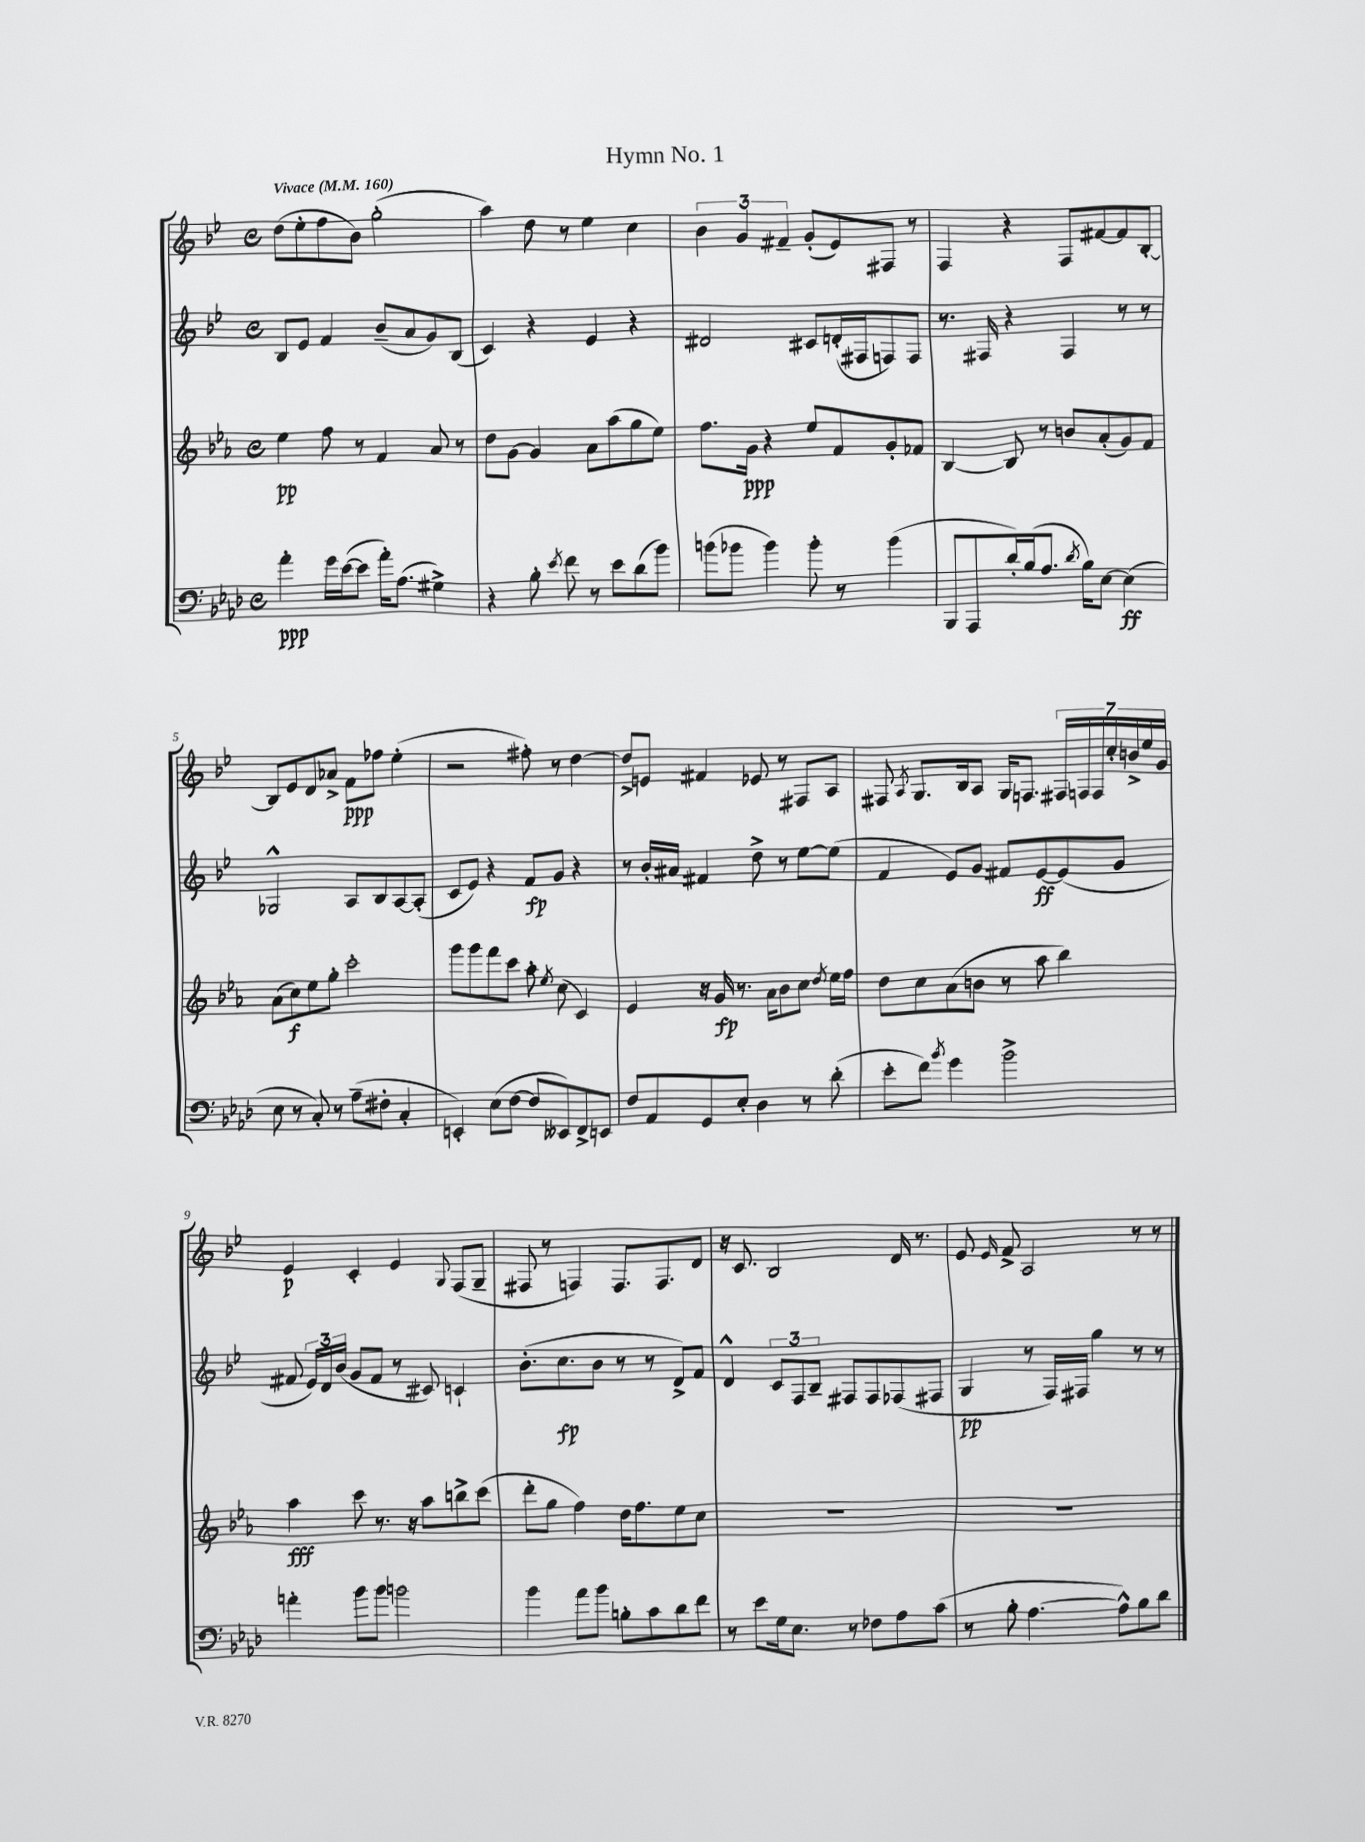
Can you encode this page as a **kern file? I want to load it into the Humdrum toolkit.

**kern	**kern	**kern	**kern
*staff4	*staff3	*staff2	*staff1
*clefF4	*clefG2	*clefG2	*clefG2
*k[b-e-a-d-]	*k[b-e-a-]	*k[b-e-]	*k[b-e-]
*M4/4	*M4/4	*M4/4	*M4/4
*met(c)	*met(c)	*met(c)	*met(c)
*MM160	*MM160	*MM160	*MM160
4a-'\	4ee-\	8B-/L	(8dd\L
.	.	8e-/J	8ee-'\
16g\LL	8ff\	4f/	8ff\
([16e-\J	.	.	.
8e-\]J	8r	.	8b-\J)
16a-'\LK)	4f/	(8b-~/L	(2gg'\
(8.A-\J	.	.	.
.	.	8a/	.
4G#^\)	8a-/	8g/)	.
.	8r	(8B-/J	.
=	=	=	=
4r	8dd\L	4c/)	4aa\)
.	[8g\J	.	.
8B-'\	4g/]	4r	8dd\
8qe-/	.	.	.
8f\	.	.	8r
8r	8a-\L	4e-/	4ee-\
8e-\L	(8aa-\	.	.
(8d-\	8gg\	4r	4cc\
8b-\J)	8ee-\J)	.	.
=	=	=	=
(8b\L	8.ff\L	2d#/	6b-\
8b-\J	.	.	.
.	.	.	6g/
.	16g\Jk	.	.
4b-\)	4r	.	.
.	.	.	6f#~/
8b-'\	8ee-/L	8c#/L	(8g'/L
8r	8f/	(16d'/L	8e-/)
.	.	16F#/J	.
(4b-\	8g'/	8F/)	8F#/J
.	8f-/J	8F/J	8r
=	=	=	=
8BBB-/L	[4B-/	8.r	4F/
8AAA-/	.	.	.
.	.	16F#/	.
16d-'/L)	8B-/]	4r	4r
(16B-/J	.	.	.
8.A-/J	8r	.	.
.	8b/L	4F#/	8F/L
8qd-/	.	.	.
16B-\LK)	.	.	.
[8E-\J	(8a-'/	.	[8f#/
(4E-\]	8g/)	8r	8f#/]
.	8f/J	8r	[8B-'/J
=	=	=	=
8E-\	(8a-\L	2G-^^/	8B-/]L
8r	8cc\)	.	8e-/
8C'/)	8ee-\	.	8d/
8r	8gg'\J	.	8a-^/J
(8A-~\L	2ccc'\	8A/L	8f\L
8F#'\J	.	8B-/	8ff-\J
4C'/	.	[8A/	(4ee-'\
.	.	(8A'/]J	.
=	=	=	=
4EE'/)	8ggg\L	8c/L	2r
.	8ggg\	8e-/J)	.
(8E-\L	8fff\	4r	.
[8F\J	8ccc\J	.	.
8F/]L	8aa-'\	8f/L	8ff#'\)
.	8qee-/	.	.
8EE--/)	(8cc\	8g/J	8r
8FF^/	4c/)	4r	[4dd\
8EE/J	.	.	.
=	=	=	=
8F/L	4e-/	8r	8dd^/]L
8AA-/	.	16b-'/LL	8e/J
.	.	16a#/JJ	.
8GG/	16r	4f#/	4f#/
.	16g/	.	.
8E-'/J	8.r	.	.
4D-\	.	8dd^\	8e-/
.	16a-\LK	.	.
.	8b-\	8r	8r
8r	8cc\J	[8ee-\L	8F#/L
.	8qdd/	.	.
(8d-'\	16ee-\LL	(8ee-\]J	8A/J
.	16ff\JJ	.	.
=	=	=	=
8e-'\L	8dd\L	4f/	8F#/
.	.	.	8qA/
8f\J)	8cc\	.	8.G/L
8qb-/	.	.	.
4g\	(8a-\	8e-/L)	.
.	.	.	16B-/k
.	8b\J	8g/J	8A/J
2b-^\	8r	8f#/L	16G/LK
.	.	.	8.F/J
.	8aa-\	[8e-/	.
.	4bb-\)	(8e-/]	28F#/LL
.	.	.	28F/
.	.	.	28F/
.	.	.	28cc'/
.	.	8g/J	.
.	.	.	28b^/
.	.	.	28ee-/
.	.	.	28g/JJ
=	=	=	=
4a'\	4aa-\	8f#/	4e-/
.	.	24e-/LL)	.
.	.	24d/	.
.	.	(24b-/JJ	.
8b-\L	8ccc\	8g/L	4c'/
8b-\J	8.r	8f#/J	.
2b\	.	8r	4e-/
.	16r	.	.
.	8aa-\L	8c#/)	.
.	.	.	8qqG/
.	8bb^\	4c`/	(8F/L
.	(8ccc\J	.	8G~/J
=	=	=	=
4b-\	8ddd'\L	(8.b-'\L	8F#/
.	8gg\J	.	8r
.	.	8.cc\	.
8a-\L	4ff\)	.	4F/)
8b-\J	.	8b-\J	.
8B'\L	16dd\LK	8r	8.F/L
.	8.ff\	.	.
8c\	.	8r	.
.	.	.	8.F/
8d-\	8ee-\	8d^/L)	.
8f\J	8cc\J	8f/J	8d/J
=	=	=	=
8r	1r	4d^^/	16r
.	.	.	8.c/
8e-\L	.	.	.
16G\k	.	12c/L	2B-/
8.E-\J	.	.	.
.	.	12F/	.
.	.	12B-~/J	.
8r	.	8F#/L	.
8F-\L	.	8F#/	.
8A-\	.	(8F-/	16d/
.	.	.	8.r
(8c\J	.	8F#/J	.
=	=	=	=
8r	1r	4G/	8e-/
.	.	.	16qqe-/
8B-'\	.	.	8f^/
[4.A-\	.	8r	2A/
.	.	16F/LL)	.
.	.	16F#/JJ	.
.	.	4gg\	.
8A-^^\]L)	.	.	.
8B-\	.	8r	8r
8d-\J	.	8r	8r
==	==	==	==
*-	*-	*-	*-
